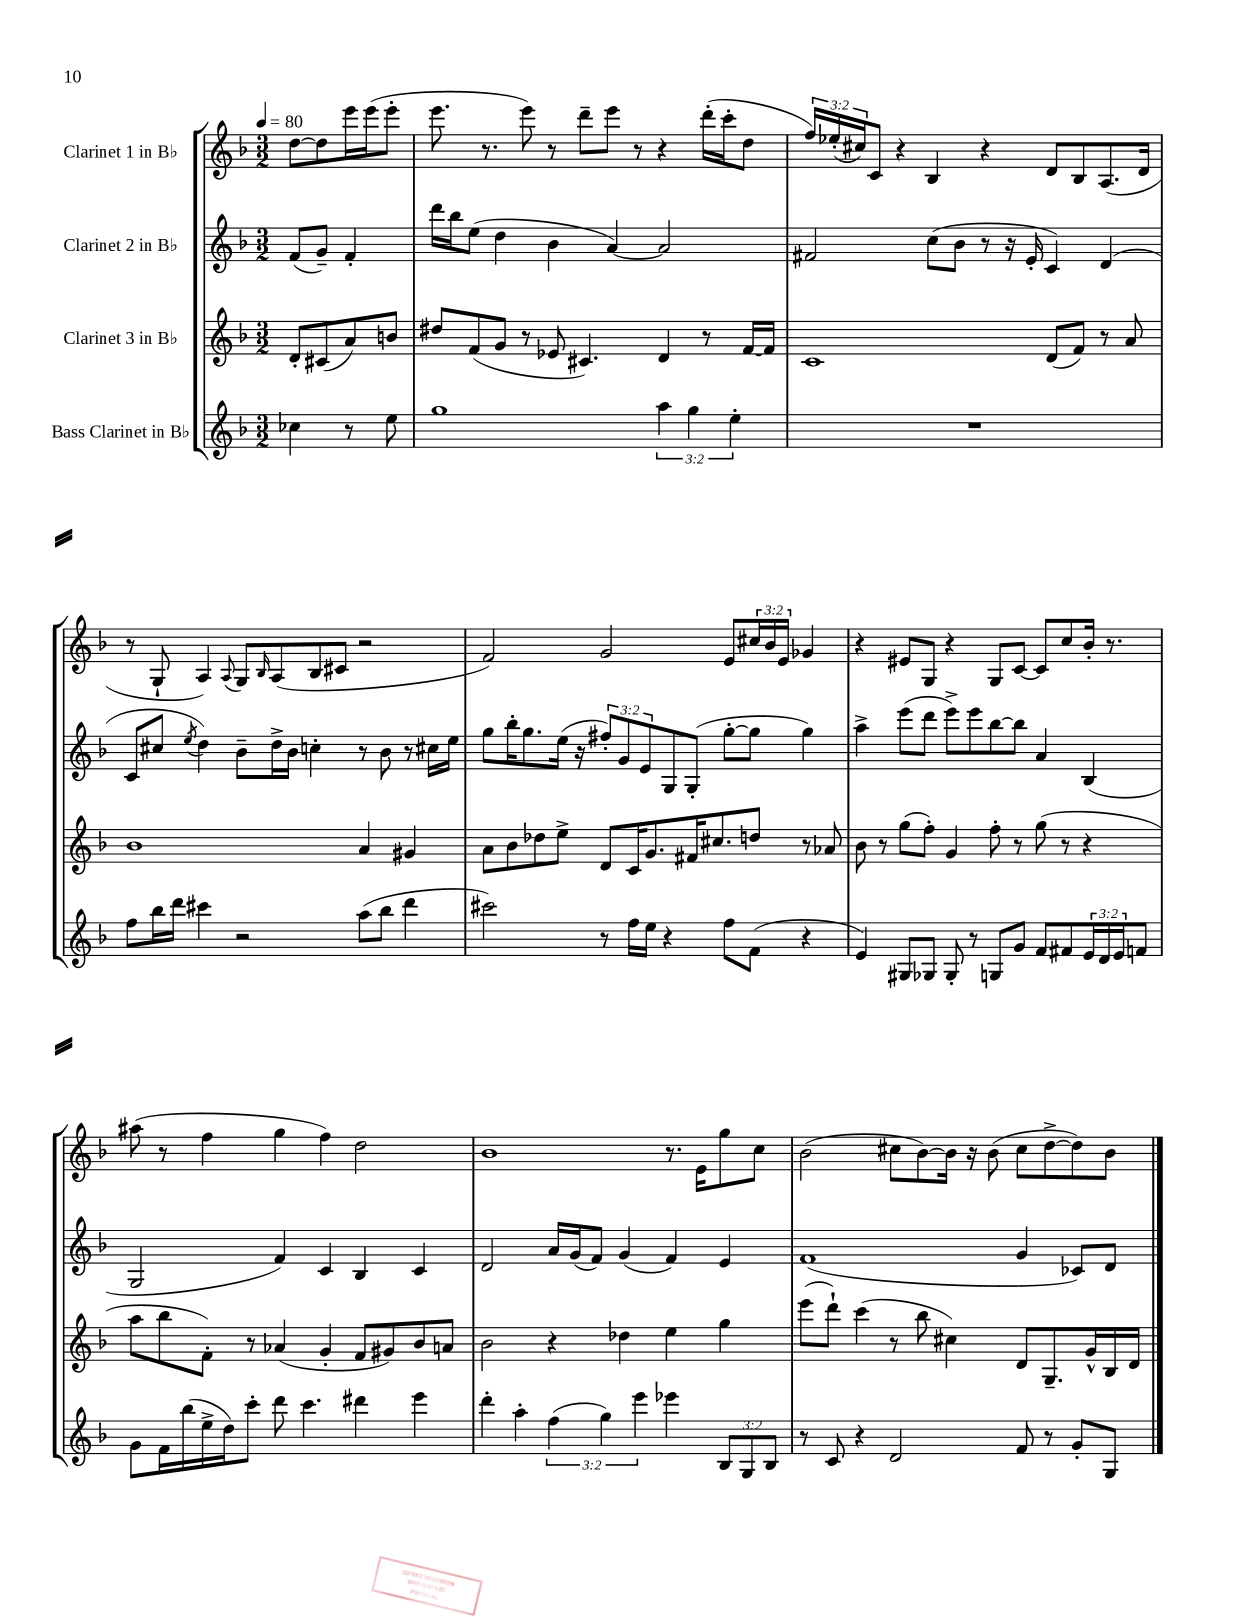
<<
\new StaffGroup <<
\new Staff = "s0" \with { instrumentName = "Clarinet 1 in Bb" } {
    \clef treble \key f \major \numericTimeSignature \time 3/2 \override Staff.TupletNumber.text = #tuplet-number::calc-fraction-text \partial 2 \tempo 4 = 80
    d''8~ d''8 e'''16 e'''16( e'''8-. |
    e'''8. r8. e'''8) r8 d'''8-- e'''8 r8 r4 d'''16-.( c'''16-. d''8 |
    \tuplet 3/2 { f''16) ees''16-.( cis''16) } c'8 r4 bes4 r4 d'8 bes8 a8.( d'16 |
    r8 g8-! a4) \appoggiatura { a8 } g8 \grace { bes16 } a8( bes8 cis'8 r2 |
    f'2) g'2 e'8 \tuplet 3/2 { cis''16 bes'16 e'16 } ges'4 |
    r4 eis'8 g8 r4 g8 c'8~ c'8 c''8 bes'16-. r8. |
    ais''8( r8 f''4 g''4 f''4) d''2 |
    bes'1 r8. e'16 g''8 c''8 |
    bes'2( cis''8 bes'8~) bes'16 r16 bes'8( cis''8 d''8~-> d''8) bes'8 \bar "|." |
}
\new Staff = "s1" \with { instrumentName = "Clarinet 2 in Bb" } {
    \clef treble \key f \major \numericTimeSignature \time 3/2 \override Staff.TupletNumber.text = #tuplet-number::calc-fraction-text \partial 2
    f'8( g'8--) f'4-. |
    d'''16 bes''16 e''8( d''4 bes'4 a'4~) a'2 |
    fis'2 c''8( bes'8 r8 r16 e'16-. c'4) d'4( |
    c'8 cis''8 \acciaccatura { e''8 } d''4) bes'8-- d''16-> bes'16 c''4-. r8 bes'8 r8 cis''16 e''16 |
    g''8 bes''16-. g''8. e''16( r16 \tuplet 3/2 { fis''8-.) g'8 e'8 } g8 g8-.( g''8~-. g''8 g''4) |
    a''4-> e'''8( d'''8 e'''8->) e'''8 bes''8~ bes''8 a'4 bes4( |
    g2 f'4) c'4 bes4 c'4 |
    d'2 a'16 g'16( f'8) g'4( f'4) e'4 |
    f'1( g'4 ces'8) d'8 \bar "|." |
}
\new Staff = "s2" \with { instrumentName = "Clarinet 3 in Bb" } {
    \clef treble \key f \major \numericTimeSignature \time 3/2 \partial 2
    d'8-. cis'8( a'8) b'8 |
    dis''8 f'8( g'8 r8 ees'8 cis'4.) d'4 r8 f'16~ f'16 |
    c'1 d'8( f'8) r8 a'8 |
    bes'1 a'4 gis'4 |
    a'8 bes'8 des''8 e''8-> d'8 c'16 g'8. fis'16 cis''8. d''8 r8 aes'8 |
    bes'8 r8 g''8( f''8-.) g'4 f''8-. r8 g''8( r8 r4 |
    a''8 bes''8 f'8-.) r8 aes'4( g'4-. f'8 gis'8) bes'8 a'8 |
    bes'2 r4 des''4 e''4 g''4 |
    e'''8( d'''8-!) c'''4( r8 bes''8 cis''4) d'8 g8.-- g'16-^ bes16 d'16 \bar "|." |
}
\new Staff = "s3" \with { instrumentName = "Bass Clarinet in Bb" } {
    \clef treble \key f \major \numericTimeSignature \time 3/2 \override Staff.TupletNumber.text = #tuplet-number::calc-fraction-text \partial 2
    ces''4 r8 e''8 |
    g''1 \tuplet 3/2 { a''4 g''4 e''4-. } |
    R1. |
    f''8 bes''16 d'''16 cis'''4 r2 a''8( bes''8 d'''4 |
    cis'''2) r8 f''16 e''16 r4 f''8 f'8( r4 |
    e'4) gis8 ges8 ges8-. r8 g8 g'8 f'8 fis'8 \tuplet 3/2 { e'16 d'16 e'16 } f'8 |
    g'8 f'16 bes''16( e''16-> d''16) c'''8-. d'''8 c'''4. dis'''4 e'''4 |
    d'''4-. a''4-. \tuplet 3/2 { f''4( g''4) e'''4 } ees'''4 \tuplet 3/2 { bes8 g8 bes8 } |
    r8 c'8 r4 d'2 f'8 r8 g'8-. g8 \bar "|." |
}
>>
>>
\layout { \context { \Score \remove "Bar_number_engraver" } }
